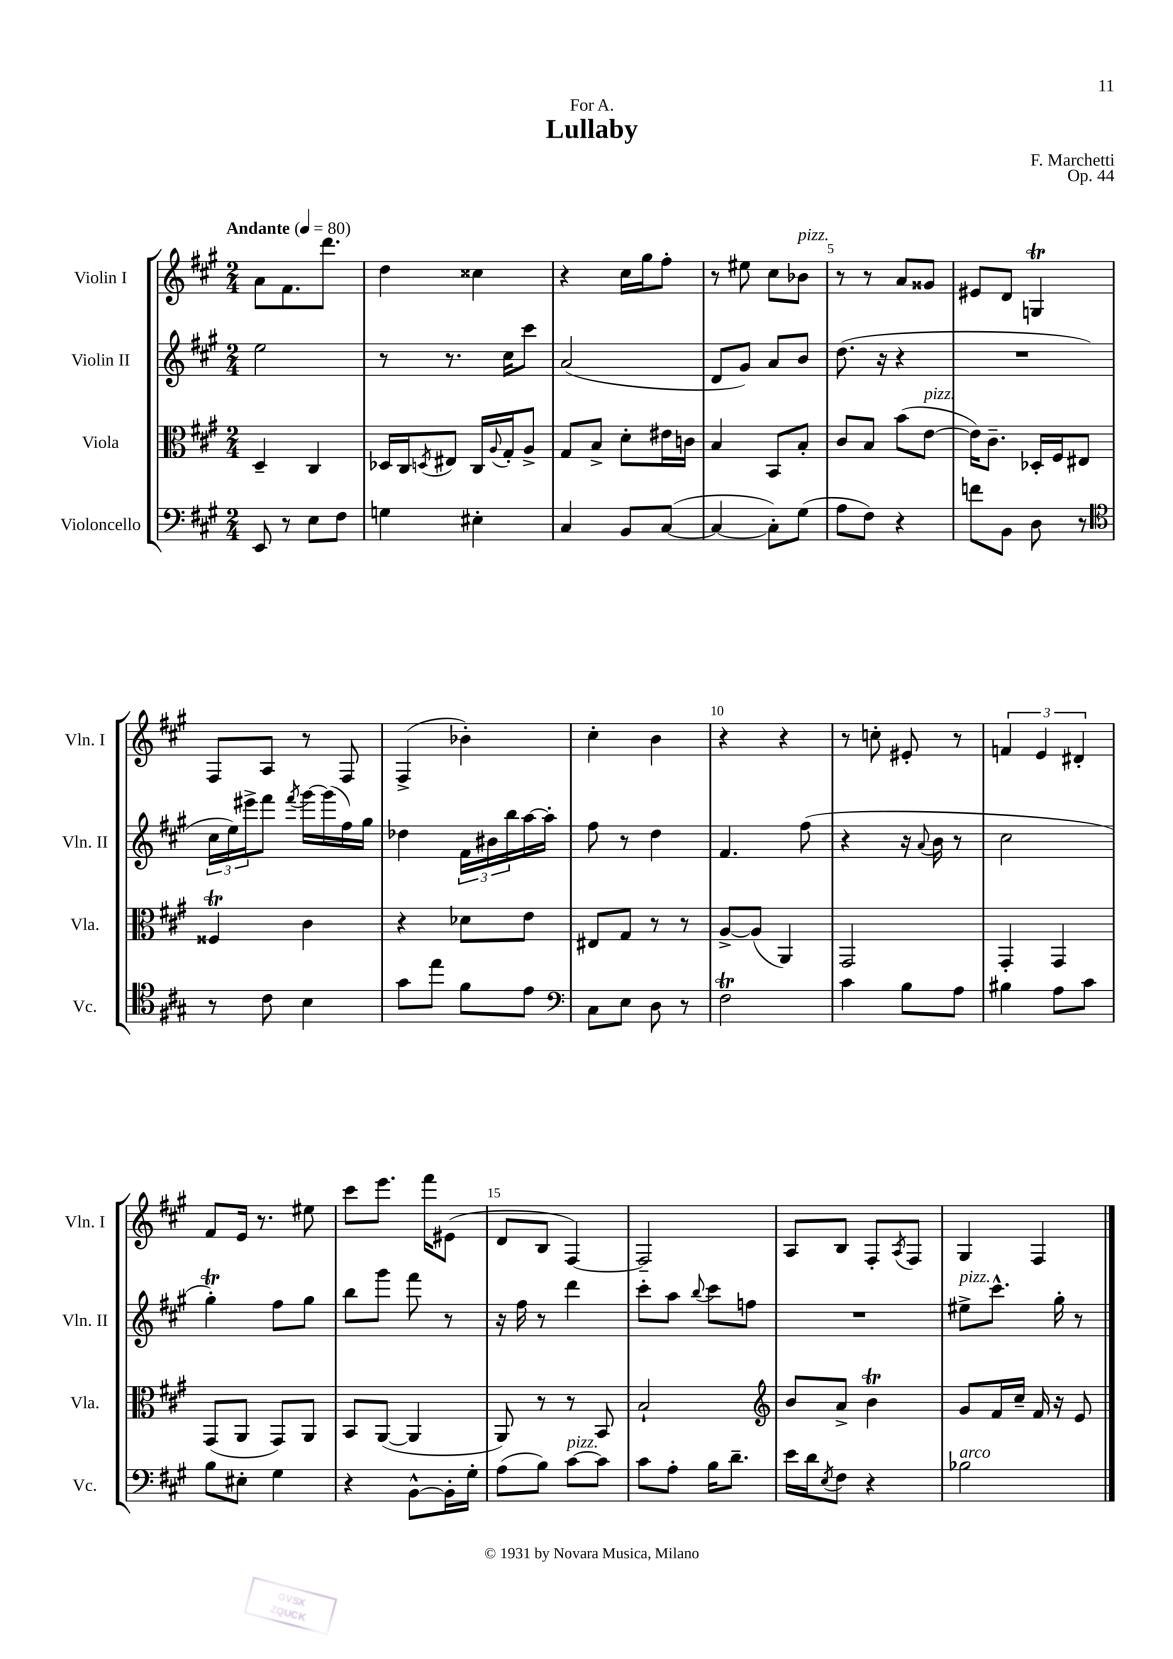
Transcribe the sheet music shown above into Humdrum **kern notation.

**kern	**kern	**kern	**kern
*staff4	*staff3	*staff2	*staff1
*clefF4	*clefC3	*clefG2	*clefG2
*k[f#c#g#]	*k[f#c#g#]	*k[f#c#g#]	*k[f#c#g#]
*M2/4	*M2/4	*M2/4	*M2/4
*MM80	*MM80	*MM80	*MM80
8EE	4D~	2ee	8a
8r	.	.	8.f#
8E	4C#	.	.
.	.	.	8.ddd
8F#	.	.	.
=	=	=	=
4G	16D-	8r	4dd
.	16C#	.	.
.	8qD	.	.
.	8E#	8.r	.
4E#'	16C#	.	4cc##
.	8qqA	.	.
.	16G#'	16cc#	.
.	8A^	8ccc#	.
=	=	=	=
4C#	8G#	(2a	4r
.	8B^	.	.
8BB	8d'	.	16cc#
.	.	.	16gg#
([8C#	16e#	.	8ff#'
.	16c	.	.
=	=	=	=
4C#_	4B	8d	8r
.	.	8g#)	8ee#
8C#'])	8BB	8a	8cc#
(8G#	8B'	8b	8b-
=	=	=	=
8A	8c#	(8.dd	8r
8F#)	8B	.	8r
.	.	16r	.
4r	(8b	4r	8a
.	[8e	.	8g##
=	=	=	=
8f	16e])	2r	8e#
.	8.c#~	.	.
8BB	.	.	8d
8D	16D-'	.	4G
.	16F#	.	.
8r	8E#	.	.
=	=	=	=
*clefC4	*	*	*
8r	4F##	24cc#	8F#
.	.	24ee)	.
.	.	24eee#^	.
8c#	.	8fff#	8A
.	.	8qfff#	.
4B	4c#	[16ggg#	8r
.	.	(16ggg#]	.
.	.	16ff#)	8F#
.	.	16gg#	.
=	=	=	=
8g#	4r	4dd-	(4F#^
8ee	.	.	.
8f#	8d-	24f#	4b-')
.	.	24b#	.
.	.	24bb	.
8e	8e	[16aa	.
.	.	16aa']	.
=	=	=	=
*clefF4	*	*	*
8C#	8E#	8ff#	4cc#'
8E	8G#	8r	.
8D	8r	4dd	4b
8r	8r	.	.
=	=	=	=
2F#	[8A^	4.f#	4r
.	(8A]	.	.
.	4AA)	.	4r
.	.	(8ff#	.
=	=	=	=
4c#	2GG#	4r	8r
.	.	.	8cc'
8B	.	16r	8e#'
.	.	8qqa	.
.	.	16b	.
8A	.	8r	8r
=	=	=	=
4B#	4GG#'	2cc#	6f
.	.	.	6e
8A	4GG#	.	.
.	.	.	6d#'
8c#	.	.	.
=	=	=	=
8B	(8GG#	4gg#')	8f#
8E#'	8AA	.	16e
.	.	.	8.r
4G#	8GG#)	8ff#	.
.	8AA	8gg#	8ee#
=	=	=	=
4r	8BB	8bb	8ccc#
.	([8AA	8ggg#	8.eee
[8BB^^	4AA]	8fff#	.
.	.	.	16fff#
16BB']	.	8r	(8e#
16G#'	.	.	.
=	=	=	=
(8A	8AA)	16r	8d
.	.	16ff#	.
8B)	8r	8r	8B
[8c#	8r	4ddd	[4F#)
8c#]	8BB	.	.
=	=	=	=
8c#	2B`	8ccc#'	2F#~]
8A'	.	8aa	.
.	.	8qqbb	.
16B	.	8ccc#	.
8.d~	.	.	.
.	.	8ff	.
=	=	=	=
*	*clefG2	*	*
16e	8b	2r	8A
16d	.	.	.
8qE	.	.	.
8F#	8a^	.	8B
4r	4b	.	8F#'
.	.	.	8qA
.	.	.	8F#
=	=	=	=
2B-	8g#	8ee#^	4G#
.	16f#	8.ccc#^^	.
.	16cc#~	.	.
.	16f#	.	4F#
.	16r	16gg#'	.
.	8e	8r	.
==	==	==	==
*-	*-	*-	*-
